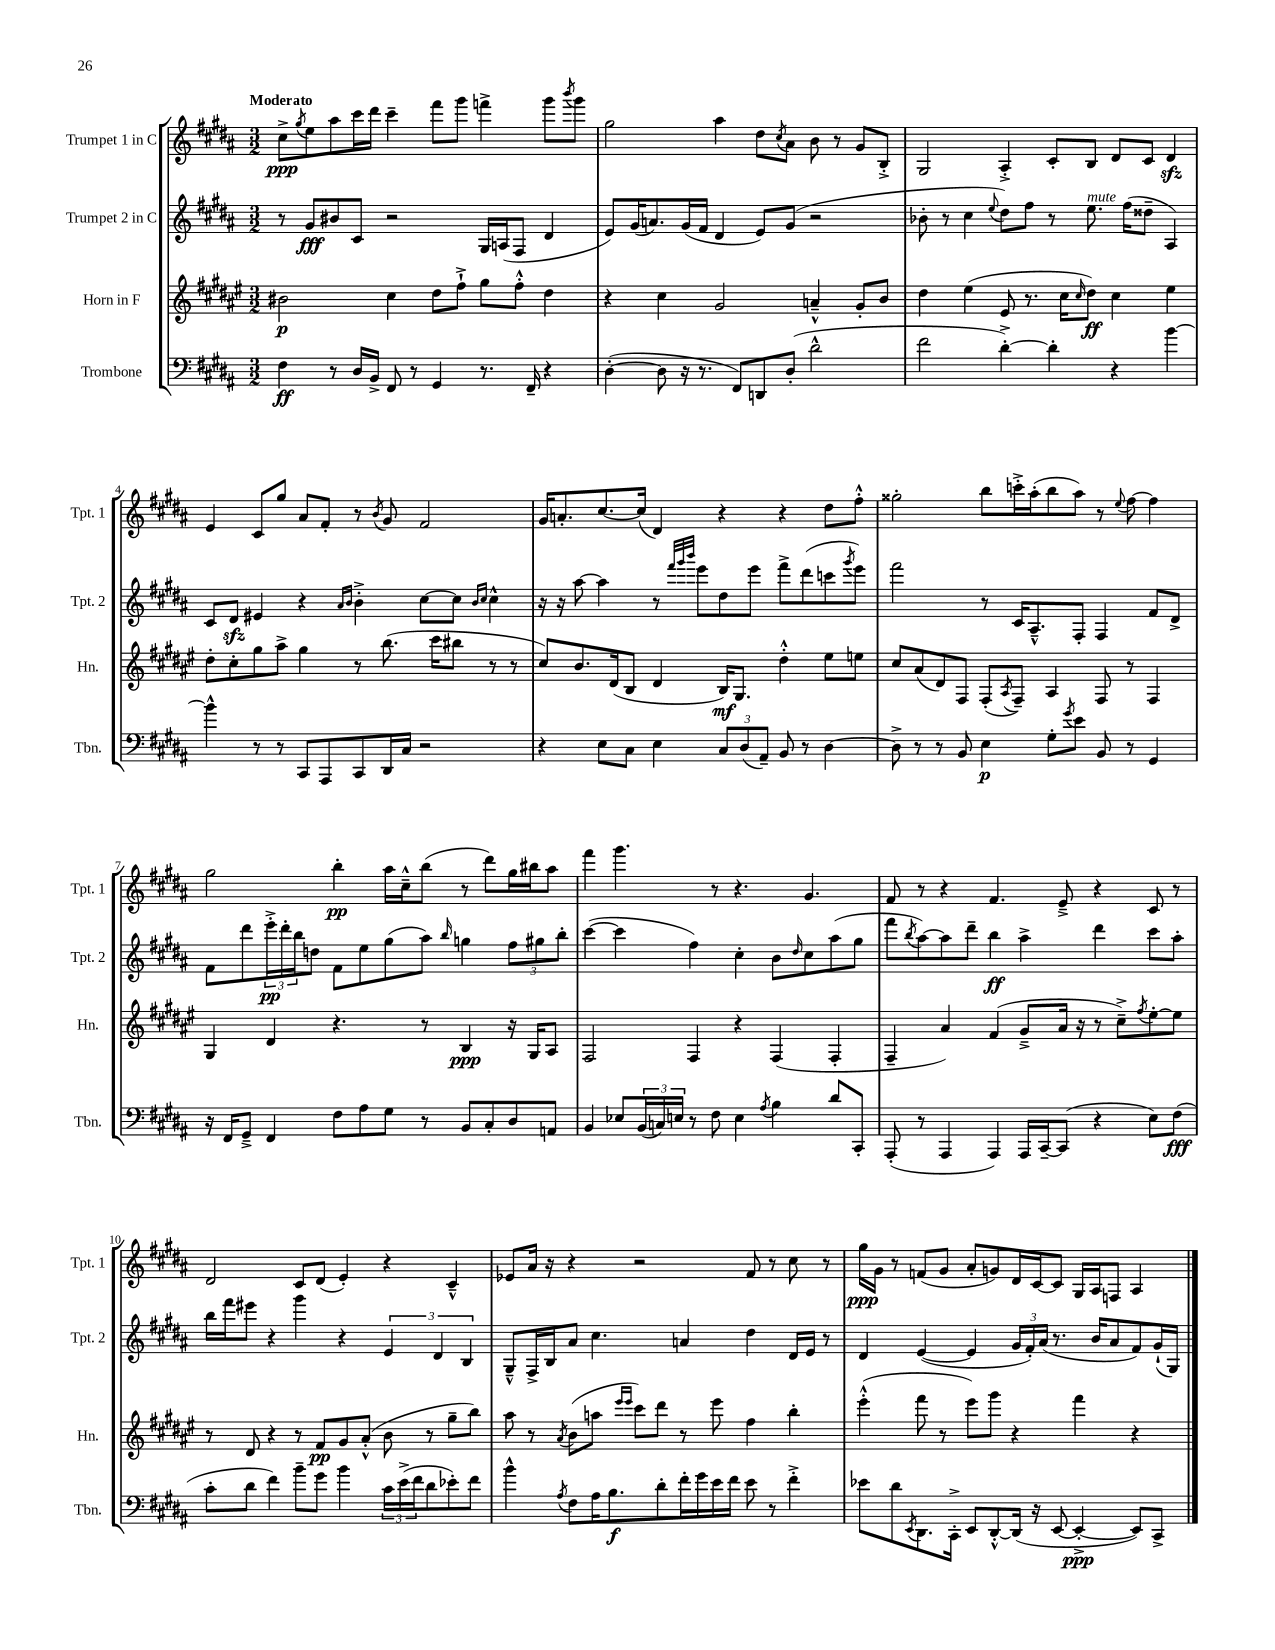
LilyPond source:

<<
\new StaffGroup <<
\new Staff = "s0" \with { instrumentName = "Trumpet 1 in C" shortInstrumentName = "Tpt. 1" } {
    \clef treble \key b \major \numericTimeSignature \time 3/2 \tempo "Moderato"
    cis''8->\ppp \acciaccatura { gis''8 } e''8 ais''8 cis'''16 dis'''16 cis'''4-- fis'''8 gis'''8 f'''4-> gis'''8 \acciaccatura { b'''8 } gis'''8 |
    gis''2 ais''4 dis''8 \acciaccatura { cis''8 } ais'8 b'8 r8 gis'8 b8-.-> |
    gis2 ais4-.-> cis'8-. b8 dis'8 cis'8 dis'4\sfz |
    e'4 cis'8 gis''8 ais'8 fis'8-. r8 \acciaccatura { b'8 } gis'8 fis'2 |
    gis'16 a'8.-. cis''8.~ cis''16( dis'4) r4 r4 dis''8 fis''8-.-^ |
    gisis''2-. b''8 c'''16-.-> ais''16-.( b''8 ais''8) r8 \appoggiatura { e''8 } fis''8~ fis''4 |
    gis''2 b''4-.\pp ais''16 cis''16---^ b''8( r8 dis'''8) gis''16 bis''16 ais''8 |
    fis'''4 gis'''4. r8 r4. gis'4. |
    fis'8 r8 r4 fis'4. e'8---> r4 cis'8 r8 |
    dis'2 cis'8 dis'8( e'4-.) r4 cis'4---^ |
    ees'8 ais'16 r16 r4 r2 fis'8 r8 cis''8 r8 |
    gis''16\ppp gis'16 r8 f'8( gis'8 ais'8-. g'8) dis'16 cis'16~ cis'8 gis16 ais16 f8 ais4 \bar "|." |
}
\new Staff = "s1" \with { instrumentName = "Trumpet 2 in C" shortInstrumentName = "Tpt. 2" } {
    \clef treble \key b \major \numericTimeSignature \time 3/2
    r8 gis'8\fff bis'8 cis'8 r2 gis16 a16( fis8 dis'4 |
    e'8) gis'16( a'8.) gis'16( fis'16 dis'4 e'8) gis'8( r2 |
    bes'8-. r8 cis''4 \appoggiatura { e''8 } dis''8) fis''8 r8 e''8.^\markup { \italic "mute" } fis''16( disis''8-- ais4) |
    cis'8 dis'8\sfz eis'4 r4 \grace { ais'16 b'16 } b'4-.-> cis''8~ cis''8 \grace { b'16 cis''16 } cis''4-^ |
    r16 r16 ais''8~ ais''4 r8 \grace { fis'''32 gis'''32 b'''32 } e'''8 dis''8 e'''8 fis'''8-> dis'''8( c'''8 \acciaccatura { gis'''8 } e'''8) |
    fis'''2 r8 cis'16 ais8.---^ fis8-. fis4 fis'8 dis'8-> |
    fis'8 dis'''8 \tuplet 3/2 { e'''16-.->\pp dis'''16-. b''16 } d''8 fis'8 e''8 gis''8( ais''8) \grace { b''16 } g''4 \tuplet 3/2 { fis''8 gis''8 b''8-. } |
    cis'''4~( cis'''4 fis''4) cis''4-. b'8 \grace { dis''16 } cis''8 ais''8( gis''8 |
    fis'''8 \acciaccatura { b''8 } ais''8~) ais''8 dis'''8-- b''4\ff ais''4-> dis'''4 cis'''8 ais''8-. |
    b''16 fis'''16 eis'''8 r4 gis'''4 r4 \tuplet 3/2 { e'4 dis'4 b4 } |
    gis8---^ fis16-> b16 ais'8 cis''4. a'4 dis''4 dis'16 e'16 r8 |
    dis'4 e'4~( e'4 \tuplet 3/2 { gis'16 fis'16-.) ais'16( } r8. b'16 ais'8 fis'8) gis'16-!( gis16) \bar "|." |
}
\new Staff = "s2" \with { instrumentName = "Horn in F" shortInstrumentName = "Hn." } {
    \clef treble \key fis \major \numericTimeSignature \time 3/2
    bis'2\p cis''4 dis''8 fis''8-!-> gis''8 fis''8-.-^ dis''4 |
    r4 cis''4 gis'2 a'4---^ gis'8-. b'8 |
    dis''4 eis''4( eis'8 r8. cis''16 \grace { cis''16 } dis''8\ff) cis''4 eis''4 |
    dis''8-. cis''8-. gis''8 ais''8-> gis''4 r8 b''8.( cis'''16 bis''8 r8 r8 |
    cis''8) b'8. dis'16( b8 dis'4 b16\mf) gis8. dis''4-.-^ eis''8 e''8 |
    cis''8 ais'8( dis'8) fis8 fis8-.( \acciaccatura { ais8 } fis8--) ais4 fis8 r8 fis4 |
    gis4 dis'4 r4. r8 b4\ppp r16 gis16 ais8 |
    fis2 fis4 r4 fis4( fis4-. |
    fis4-- ais'4) fis'4( gis'8---> ais'16 r16 r8 cis''8--->) \acciaccatura { fis''8 } eis''8~-. eis''8 |
    r8 dis'8 r4 r8 fis'8\pp gis'8 ais'8-.-^( b'8 r8 gis''8-- b''8) |
    ais''8 r8 \acciaccatura { ais'8 } b'8( a''8 \grace { eis'''16 eis'''16 } cis'''8) dis'''8 r8 eis'''8 fis''4 b''4-. |
    eis'''4-.-^( fis'''8 r8 eis'''8) gis'''8 r4 fis'''4 r4 \bar "|." |
}
\new Staff = "s3" \with { instrumentName = "Trombone" shortInstrumentName = "Tbn." } {
    \clef bass \key b \major \numericTimeSignature \time 3/2
    fis4\ff r8 dis16 b,16-> fis,8 r8 gis,4 r8. fis,16-- r4 |
    dis4~-.( dis8 r16 r8. fis,8) d,8 dis8-.( dis'2-^ |
    fis'2 dis'4~-.->) dis'4-. r4 b'4~ |
    b'4-^ r8 r8 cis,8 ais,,8 cis,8 dis,16 cis16 r2 |
    r4 e8 cis8 e4 \tuplet 3/2 { cis8 dis8( ais,8--) } b,8 r8 dis4~ |
    dis8-> r8 r8 b,8 e4\p gis8-. \acciaccatura { gis'8 } e'8 b,8 r8 gis,4 |
    r16 fis,16 gis,8---> fis,4 fis8 ais8 gis8 r8 b,8 cis8-. dis8 a,8 |
    b,4 ees8 \tuplet 3/2 { b,16( c16) e16 } r8 fis8 e4 \acciaccatura { ais8 } b4 dis'8 cis,8-. |
    ais,,8-.( r8 ais,,4 ais,,4) ais,,16 cis,16~-- cis,8( r4 e8) fis8\fff( |
    cis'8-. dis'8 fis'4) b'8-- gis'8 b'4 \tuplet 3/2 { cis'16 e'16->( fis'16 } dis'8 ees'8-.) fis'8 |
    b'4-^ \acciaccatura { ais8 } fis8 ais16 b8.\f dis'8-. fis'16-. gis'16 e'16 fis'16 e'8 r8 fis'4-.-> |
    ees'8 dis'8 \acciaccatura { e,8 } dis,8. cis,16-.-> e,8 dis,8~-.-^ dis,16( r16 e,8~ e,4~-.->\ppp e,8) cis,8-> \bar "|." |
}
>>
>>
